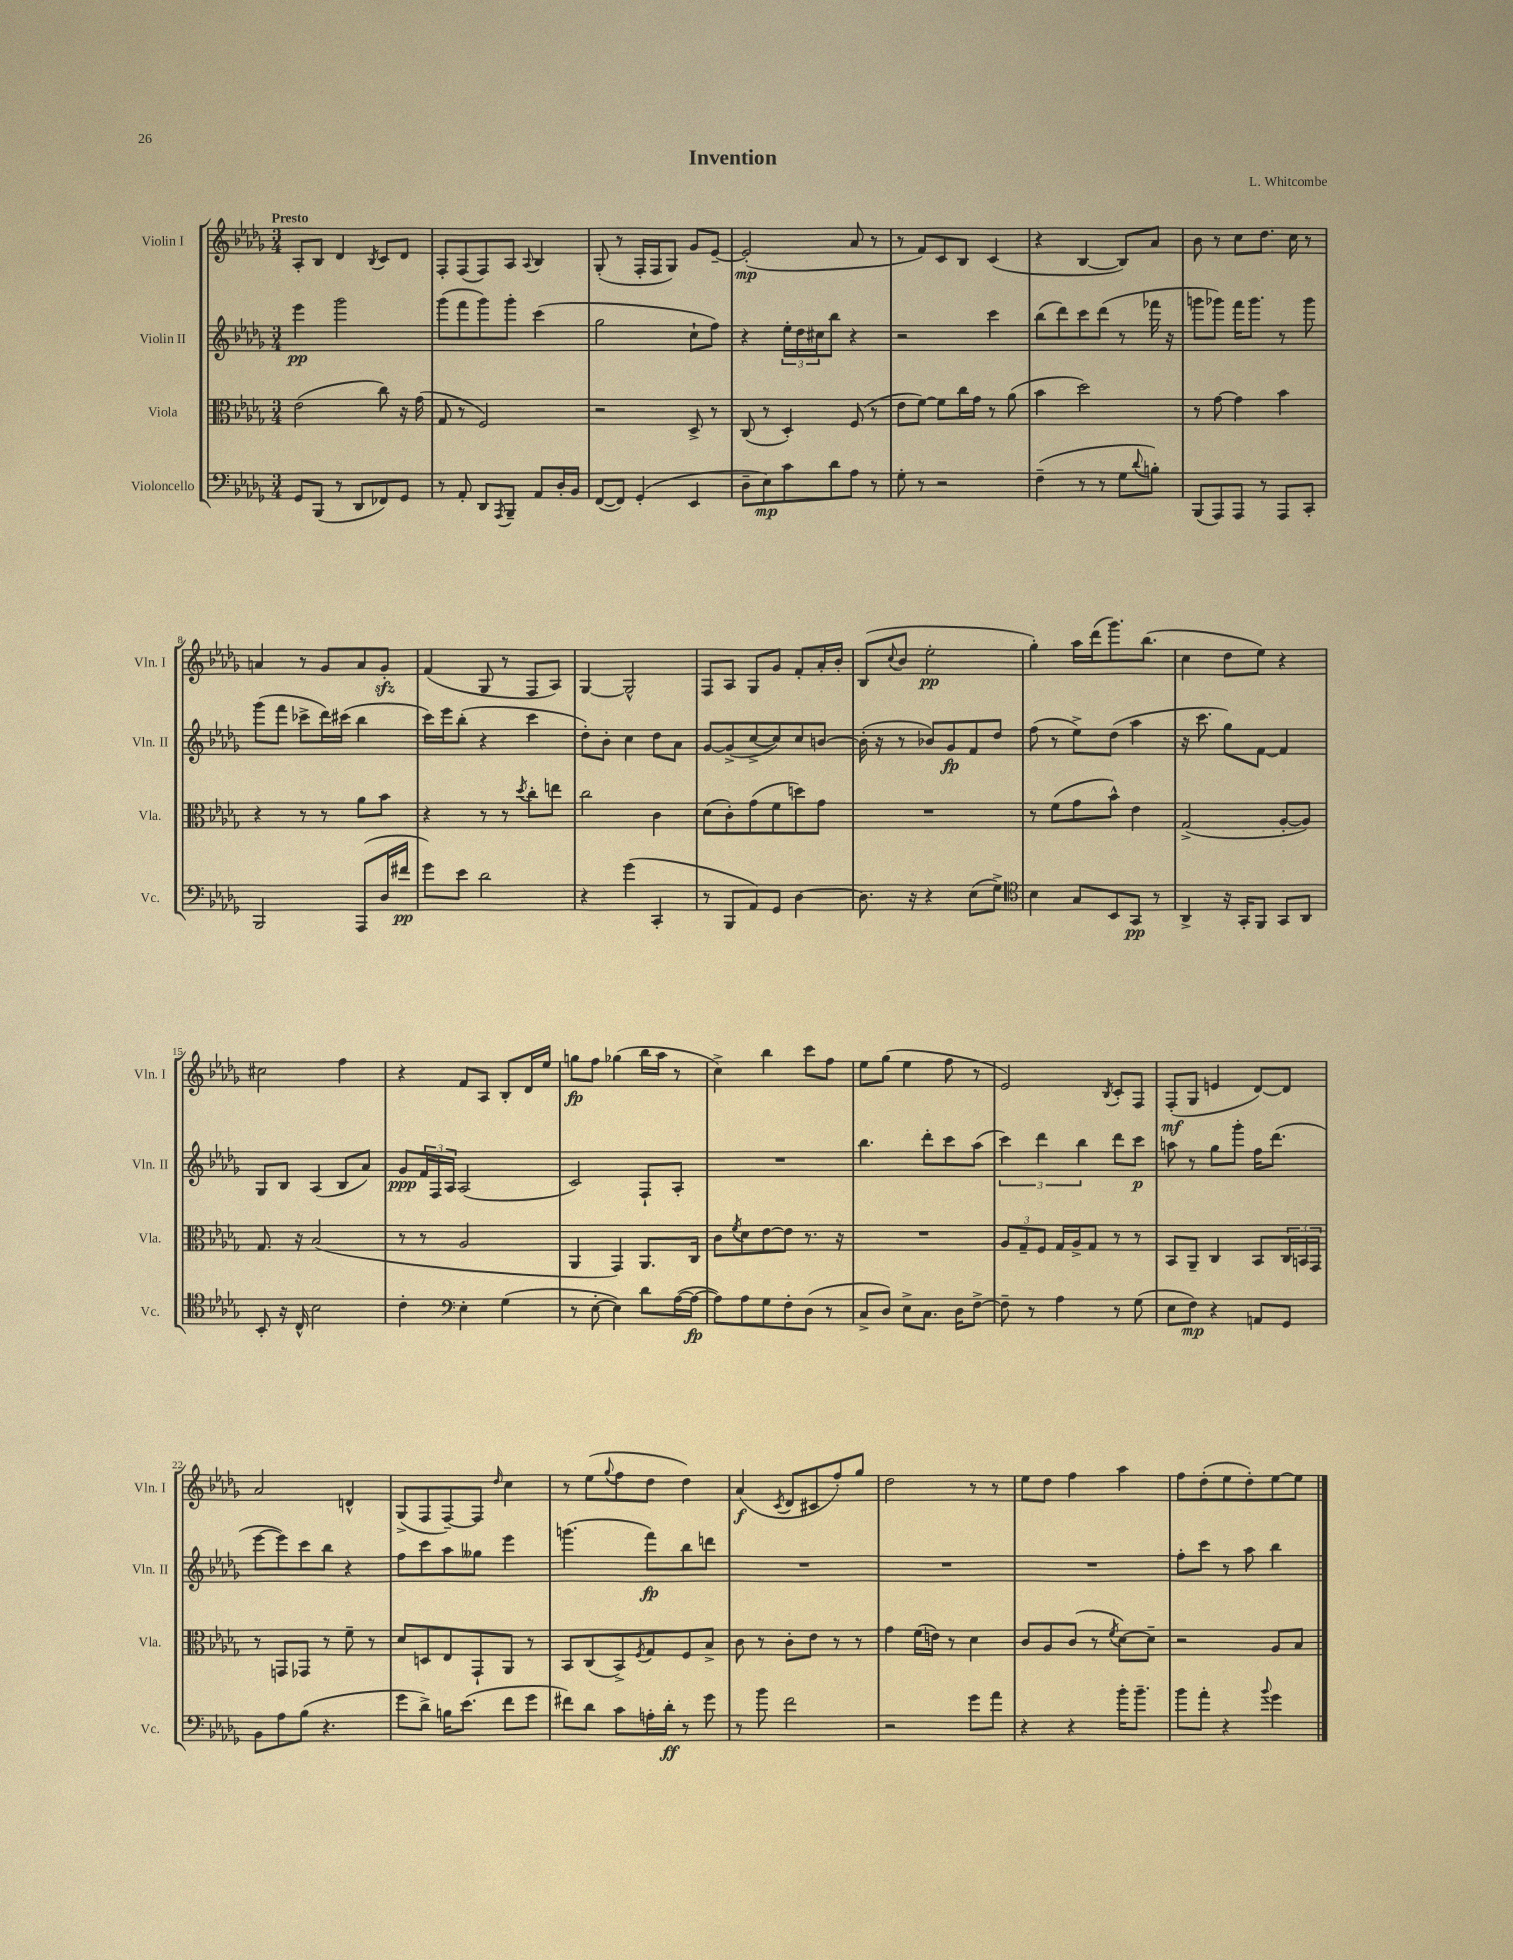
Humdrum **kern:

**kern	**dynam	**kern	**kern	**dynam	**kern	**dynam
*part4	*part4	*part3	*part2	*part2	*part1	*part1
*staff4	*staff4	*staff3	*staff2	*staff2	*staff1	*staff1
*I"Violoncello	*	*I"Viola	*I"Violin II	*	*I"Violin I	*
*I'Vc.	*	*I'Vla.	*I'Vln. II	*	*I'Vln. I	*
*clefF4	*	*clefC3	*clefG2	*	*clefG2	*
*k[b-e-a-d-g-]	*	*k[b-e-a-d-g-]	*k[b-e-a-d-g-]	*	*k[b-e-a-d-g-]	*
*M3/4	*	*M3/4	*M3/4	*	*M3/4	*
=1	=1	=1	=1	=1	=1	=1
!	!	!	!	!	!LO:TX:a:B:t=Presto	!
8GG-/L	.	(2e-\	4eee-\	pp	8A-'/L	.
(8BBB-/J	.	.	.	.	8B-/J	.
8r	.	.	2ggg-\	.	4d-/	.
8DD-/L	.	.	.	.	.	.
.	.	.	.	.	8qB-/	.
8FF-X/)	.	8cc\)	.	.	8c/L	.
8GG-/J	.	16r	.	.	8d-/J	.
.	.	(16g-\	.	.	.	.
=2	=2	=2	=2	=2	=2	=2
8r	.	8G-/	(8ggg-\L	.	8F'/L	.
8AA-'/	.	8r	8fff\	.	(8F/	.
8DD-/L	.	2F/)	8ggg-\)	.	8F/)	.
8qAAA-/	.	.	.	.	.	.
8BBB-~/J	.	.	8ggg-'\J	.	8A-/J	.
.	.	.	.	.	8qqA-/	.
8AA-/L	.	.	(4ccc\	.	4B-/	.
16D-'/L	.	.	.	.	.	.
16BB-/JJ	.	.	.	.	.	.
=3	=3	=3	=3	=3	=3	=3
([8FF/L	.	2r	2gg-\	.	(8G-'/	.
8FF/J])	.	.	.	.	8r	.
(4GG-'/	.	.	.	.	16F'/LL	.
.	.	.	.	.	16F/J	.
.	.	.	.	.	8G-/J)	.
4EE-/	.	8D-^/	8cc`\L	.	8g-/L	.
.	.	8r	8ff\J)	.	[8e-~/J	.
=4	=4	=4	=4	=4	=4	=4
8D-~\L	.	(8C/	4r	.	(2e-'/]	mp
8E-\)	mp	8r	.	.	.	.
8c\	.	4D-'/)	24ee-'\LL	.	.	.
.	.	.	24dd-\	.	.	.
.	.	.	24cc#X\J	.	.	.
8d-\	.	.	8bb-\J	.	.	.
8A-\J	.	(8F/	4r	.	8a-/	.
8r	.	8r	.	.	8r	.
=5	=5	=5	=5	=5	=5	=5
8G-'\	.	8e-\L	2r	.	8r	.
8r	.	[8f\J)	.	.	8f/L)	.
2r	.	8f\L]	.	.	8c/	.
.	.	16cc\L	.	.	8B-/J	.
.	.	16g-\JJ	.	.	.	.
.	.	8r	4ccc\	.	(4c/	.
.	.	(8a-\	.	.	.	.
=6	=6	=6	=6	=6	=6	=6
(4F~\	.	4b-\	(8bb-\L	.	4r	.
.	.	.	8ddd-\)	.	.	.
8r	.	2dd-\)	8ccc\	.	[4B-/	.
8r	.	.	(8ddd-\J	.	.	.
8G-\L	.	.	8r	.	8B-/L])	.
8qqd-/	.	.	.	.	.	.
8Bn'\J)	.	.	16fff-X\	.	8a-/J	.
.	.	.	16r	.	.	.
=7	=7	=7	=7	=7	=7	=7
(8BBB-/L	.	8r	8gggn\L	.	8b-\	.
8AAA-/)	.	[8g-\	8ggg-X\J)	.	8r	.
8AAA-/J	.	4g-\]	16fff\KL	.	8cc\L	.
.	.	.	8.ggg-\J	.	.	.
8r	.	.	.	.	8.dd-\J	.
8AAA-/L	.	4b-\	8r	.	.	.
.	.	.	.	.	16cc\	.
8CC'/J	.	.	8ggg-\	.	8r	.
!!LO:LB:g=z
=8	=8	=8	=8	=8	=8	=8
2BBB-/	.	4r	(8ggg-\L	.	4an/	.
.	.	.	8fff\J	.	.	.
.	.	8r	8ccc-X^\L	.	8r	.
.	.	8r	16ddd-\L)	.	8g-/L	.
.	.	.	(16ccc#X\JJ	.	.	.
(8AAA-/L	.	8a-\L	4bb-\	.	8a/	.
16D-/L	.	8b-\J	.	.	8g-zz'/J	.
16f#X/JJ	pp	.	.	.	.	.
=9	=9	=9	=9	=9	=9	=9
8g-\L)	.	4r	16ccc\LL)	.	(4f/	.
.	.	.	16eee-\J	.	.	.
8e-\J	.	.	(8bb-'\J	.	.	.
2d-\	.	8r	4r	.	8G-/	.
.	.	8r	.	.	8r	.
.	.	8qdd-/	.	.	.	.
.	.	8cc'\L	4ccc\	.	8F/L	.
.	.	8een\J	.	.	8A-/J)	.
=10	=10	=10	=10	=10	=10	=10
4r	.	2cc\	8dd-'\L)	.	[4G-/	.
.	.	.	8b-'\J	.	.	.
(4g-\	.	.	4cc\	.	2G-^^/]	.
4CC'/	.	4c\	8dd-\L	.	.	.
.	.	.	8a-\J	.	.	.
=11	=11	=11	=11	=11	=11	=11
8r	.	(8d-\L	[8g-/L	.	8F/L	.
8BBB-/L	.	8c'\)	(8g-^/]	.	8A-/J	.
8AA-/)	.	(8g-\	[8cc^/	.	8G-/L	.
8GG-/J	.	8f\	8cc/])	.	8g-/J	.
[4D-\	.	8ddn\)	8cc/	.	8f'/L	.
.	.	8g-\J	[8bn/J	.	16a-'/L	.
.	.	.	.	.	16b-'/JJ	.
=12	=12	=12	=12	=12	=12	=12
8.D-\]	.	2.r	(16b'\]	.	(8B-/L	.
.	.	.	16r	.	.	.
.	.	.	.	.	8qqcc/	.
.	.	.	8r	.	8b-/J	.
16r	.	.	.	.	.	.
4r	.	.	8b-X/L)	.	2ee-'\	pp
.	.	.	8g-/	fp	.	.
(8E-\L	.	.	8f/	.	.	.
8G-^\J)	.	.	8dd-/J	.	.	.
=13	=13	=13	=13	=13	=13	=13
*clefC4	*	*	*	*	*	*
4B-\	.	8r	(8ff\	.	4gg-'\)	.
.	.	(8f\L	8r	.	.	.
8G-/L	.	8g-\	8ee-^\L)	.	16aa-\LL	.
.	.	.	.	.	(16ddd-\J	.
8BB-/	.	8b-^^\J)	(8dd-\J	.	8.ggg-\)	.
8GG-/J	pp	4e-\	4aa-\	.	.	.
.	.	.	.	.	(8.bb-\J	.
8r	.	.	.	.	.	.
=14	=14	=14	=14	=14	=14	=14
4AA-^/	.	(2G-^/	16r	.	4cc\	.
.	.	.	8.ccc\	.	.	.
16r	.	.	8gg-\L)	.	8dd-\L	.
16GG-'/KL	.	.	.	.	.	.
8FF/J	.	.	[8f\J	.	8ee-\J)	.
8GG-/L	.	[8A-'/L	4f/]	.	4r	.
8AA-/J	.	8A-/J])	.	.	.	.
!!LO:LB:g=z
=15	=15	=15	=15	=15	=15	=15
8BB-'/	.	8.G-/	8G-/L	.	2cc#X\	.
16r	.	.	8B-/J	.	.	.
16C^^/	.	16r	.	.	.	.
2B-\	.	(2B-/	(4A-/	.	.	.
.	.	.	8B-/L	.	4ff\	.
.	.	.	8a-/J)	.	.	.
=16	=16	=16	=16	=16	=16	=16
4c'\	.	8r	8g-/L	ppp	4r	.
.	.	8r	24f/L	.	.	.
.	.	.	24F/	.	.	.
.	.	.	24A-/JJ	.	.	.
*clefF4	*	*	*	*	*	*
4E-'\	.	2A-/	(2A-/	.	8f/L	.
.	.	.	.	.	8A-/J	.
(4G-\	.	.	.	.	8B-'/L	.
.	.	.	.	.	16d-/L	.
.	.	.	.	.	16ee-/JJ	.
=17	=17	=17	=17	=17	=17	=17
8r	.	4AA-/	2c/)	.	8ggn\L	fp
[8E-'\	.	.	.	.	8ff\J	.
4E-\])	.	4GG-/)	.	.	(4gg-X\	.
8d-\L	.	8.AA-/L	8F`/L	.	16bb-\LL	.
.	.	.	.	.	16aa-\JJ	.
([16A-\L	.	.	8A-'/J	.	8r	.
16A-\JJ_	fp	16C/Jk	.	.	.	.
=18	=18	=18	=18	=18	=18	=18
8A-\L])	.	8c\L	2.r	.	4cc^\)	.
.	.	8qf/	.	.	.	.
8A-\	.	8d-\	.	.	.	.
8G-\	.	[8e-\	.	.	4bb-\	.
8F'\	.	8e-\J]	.	.	.	.
(8D-\J	.	8.r	.	.	8ccc\L	.
8r	.	.	.	.	8ff\J	.
.	.	16r	.	.	.	.
=19	=19	=19	=19	=19	=19	=19
8C^/L	.	2.r	4.bb-\	.	8ee-\L	.
8D-/J)	.	.	.	.	(8gg-\J	.
8E-^\L	.	.	.	.	4ee-\	.
8.C\J	.	.	8ddd-'\L	.	.	.
.	.	.	8ccc\	.	8ff\	.
16D-\KL	.	.	.	.	.	.
[8F^\J	.	.	(8aa-\J	.	8r	.
=20	=20	=20	=20	=20	=20	=20
8F~\]	.	12A-/L	6ccc\)	.	2e-/)	.
.	.	12G-~/	.	.	.	.
8r	.	.	.	.	.	.
.	.	12F/J	6ddd-\	.	.	.
4A-\	.	16G-/LL	.	.	.	.
.	.	16A-^/J	.	.	.	.
.	.	.	6bb-\	.	.	.
.	.	8G-/J	.	.	.	.
.	.	.	.	.	8qB-/	.
8r	.	8r	8ddd-\L	.	8c'/L	.
(8G-\	.	8r	8ccc\J	p	8F/J	.
=21	=21	=21	=21	=21	=21	=21
8E-\L	.	8BB-/L	8aan\	.	(8F'/L	mf
8F\J)	mp	8AA-~/J	8r	.	8G-/J	.
4r	.	4C/	8gg-\L	.	4en/	.
.	.	.	8ggg-'\J	.	.	.
8AAn/L	.	8BB-/L	16ff\KL	.	[8d-/L)	.
.	.	.	(8.ddd-\J	.	.	.
8GG-/J	.	24C/L	.	.	8d-/J]	.
.	.	24BBn/	.	.	.	.
.	.	24GG-/JJ	.	.	.	.
!!LO:LB:g=z
=22	=22	=22	=22	=22	=22	=22
8BB-\L	.	8r	[8eee-\L	.	2a-/	.
8A-\	.	8GGn/L	8eee-\])	.	.	.
(8B-\J	.	8GG-X/J	8ccc\	.	.	.
4.r	.	8r	8bb-\J	.	.	.
.	.	8f~\	4r	.	4dn^^/	.
.	.	8r	.	.	.	.
=23	=23	=23	=23	=23	=23	=23
8g-\L	.	8d-/L	8ff\L	.	(8G-^/L	.
8d-^\J)	.	8Dn/	8ccc\	.	8F/	.
16Bn\KL	.	8E-/	8aa-\	.	[8F~/)	.
(8.e-\J	.	.	.	.	.	.
.	.	8GG-`/	8gg--X\J	.	8F/J]	.
.	.	.	.	.	16qqdd-/	.
8f\L	.	8AA-/J	4eee-\	.	4cc\	.
8g-\J	.	8r	.	.	.	.
=24	=24	=24	=24	=24	=24	=24
8f#X\L)	.	8BB-/L	(4.gggn\	.	8r	.
8d-\J	.	(8C/	.	.	(8ee-\L	.
.	.	.	.	.	8qqgg-/	.
8c\L	.	8BB-^/)	.	.	8ff\	.
.	.	8qF/	.	.	.	.
16An'\L	.	8G-/	8fff\L)	fp	8dd-\J	.
16d-'\JJ	ff	.	.	.	.	.
8r	.	8F/	8bb-\	.	4dd-\)	.
8g-\	.	8B-^/J	8dddn\J	.	.	.
=25	=25	=25	=25	=25	=25	=25
8r	.	8c\	2.r	.	(4a-/	f
8b-\	.	8r	.	.	.	.
.	.	.	.	.	8qc/	.
2f\	.	8c'\L	.	.	8d-/L	.
.	.	8e-\J	.	.	8c#X/	.
.	.	8r	.	.	8ff'/)	.
.	.	8r	.	.	8gg-/J	.
=26	=26	=26	=26	=26	=26	=26
2r	.	4g-\	2.r	.	2dd-\	.
.	.	(16f\LL	.	.	.	.
.	.	16en\JJ)	.	.	.	.
.	.	8r	.	.	.	.
8g-\L	.	4d-\	.	.	8r	.
8a-\J	.	.	.	.	8r	.
=27	=27	=27	=27	=27	=27	=27
4r	.	8c/L	2.r	.	8ee-\L	.
.	.	8A-/	.	.	8dd-\J	.
4r	.	(8c/J	.	.	4ff\	.
.	.	8r	.	.	.	.
.	.	8qf/	.	.	.	.
16b-'\KL	.	[8d-\L)	.	.	4aa-\	.
8.b-~\J	.	.	.	.	.	.
.	.	8d-~\J]	.	.	.	.
=28	=28	=28	=28	=28	=28	=28
8b-\L	.	2r	8ff'\L	.	8ff\L	.
8a-'\J	.	.	8ccc\J	.	(8dd-'\	.
4r	.	.	8r	.	8ee-\	.
.	.	.	8aa-\	.	8dd-'\)	.
8qqb-/	.	.	.	.	.	.
4g-\	.	8A-/L	4bb-\	.	[8ee-\	.
.	.	8B-/J	.	.	8ee-\J]	.
==	==	==	==	==	==	==
*-	*-	*-	*-	*-	*-	*-
